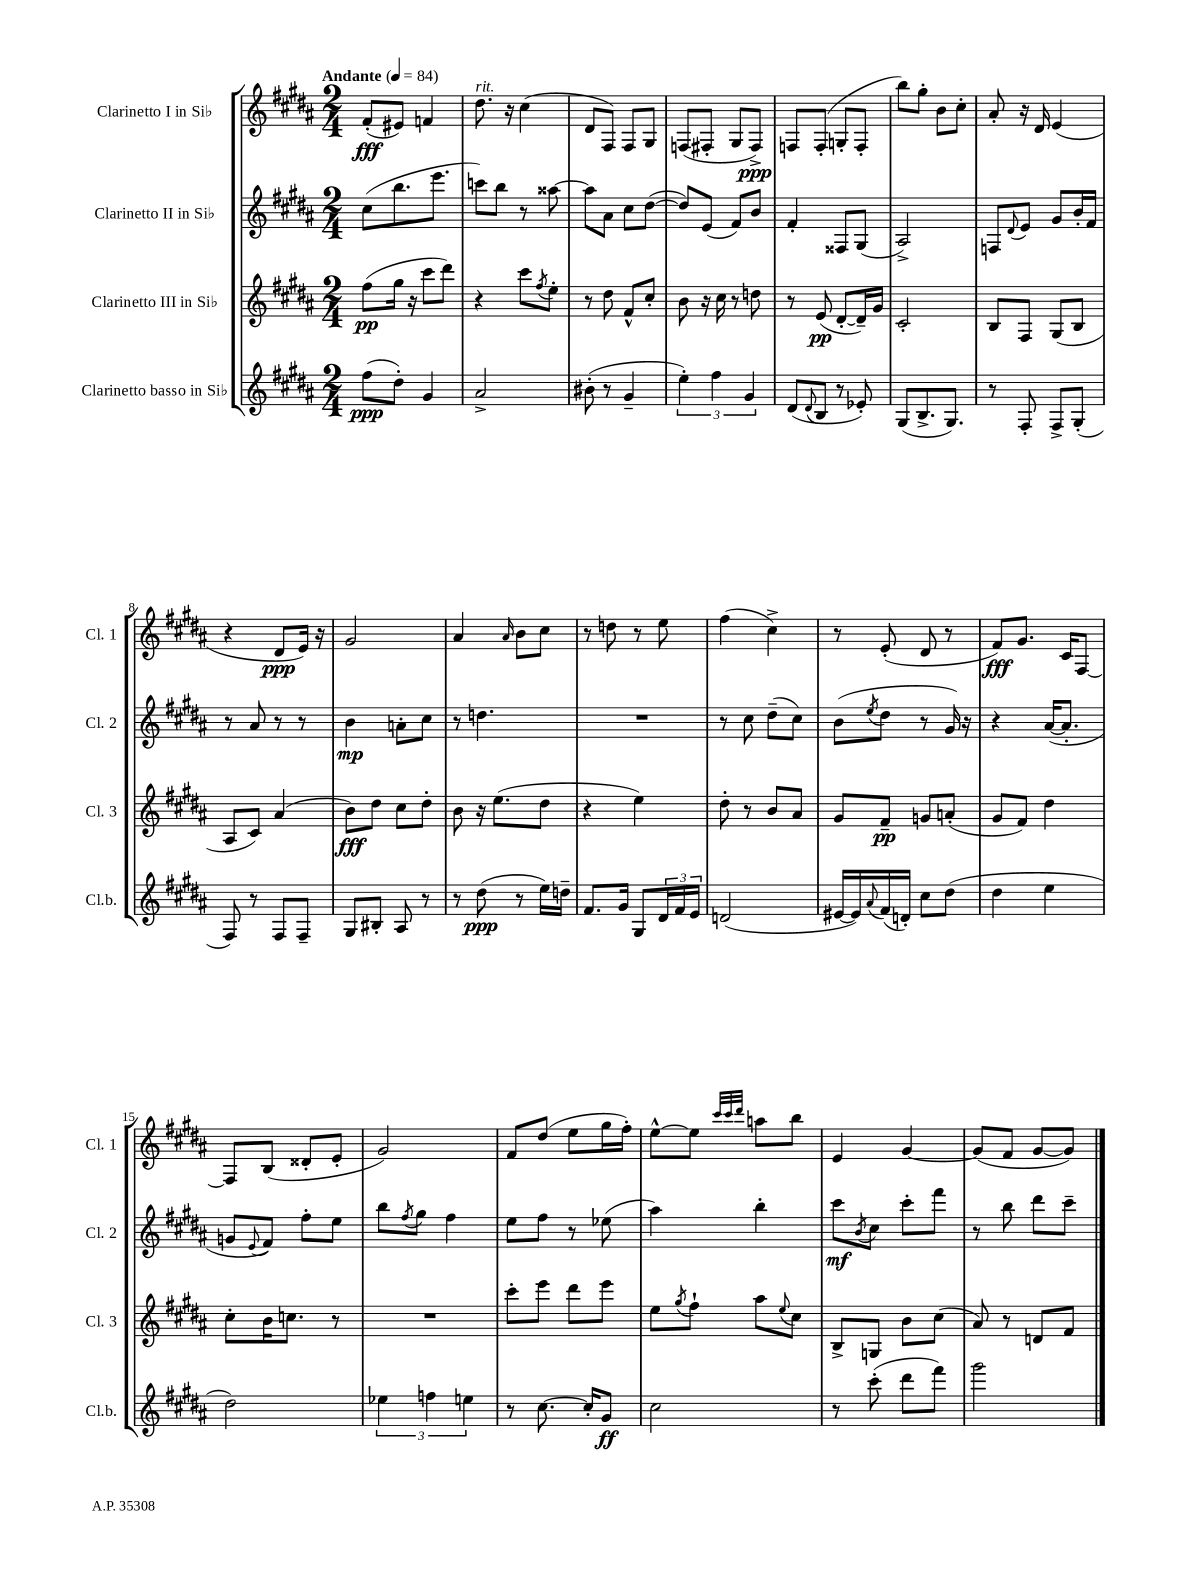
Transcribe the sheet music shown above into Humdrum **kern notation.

**kern	**dynam	**kern	**dynam	**kern	**dynam	**kern	**dynam
*part4	*part4	*part3	*part3	*part2	*part2	*part1	*part1
*staff4	*staff4	*staff3	*staff3	*staff2	*staff2	*staff1	*staff1
*I"Clarinetto basso in Si♭	*	*I"Clarinetto III in Si♭	*	*I"Clarinetto II in Si♭	*	*I"Clarinetto I in Si♭	*
*I'Cl.b.	*	*I'Cl. 3	*	*I'Cl. 2	*	*I'Cl. 1	*
*clefG2	*	*clefG2	*	*clefG2	*	*clefG2	*
*k[f#c#g#d#a#]	*	*k[f#c#g#d#a#]	*	*k[f#c#g#d#a#]	*	*k[f#c#g#d#a#]	*
*M2/4	*	*M2/4	*	*M2/4	*	*M2/4	*
*MM84	*	*MM84	*	*MM84	*	*MM84	*
=1	=1	=1	=1	=1	=1	=1	=1
!	!	!	!	!	!	!LO:TX:a:B:t=Andante	!
(8ff#\L	ppp	(8ff#\L	pp	(8cc#\L	.	(8f#'/L	fff
8dd#'\J)	.	16gg#\Jk	.	8.bb\	.	8e#X/J)	.
.	.	16r	.	.	.	.	.
4g#/	.	8ccc#\L	.	.	.	4fn/	.
.	.	.	.	8.eee\J	.	.	.
.	.	8ddd#\J)	.	.	.	.	.
=2	=2	=2	=2	=2	=2	=2	=2
!	!	!	!	!	!	!LO:TX:a:i:t=rit.	!
2a#^/	.	4r	.	8cccn\L)	.	8.dd#\	.
.	.	.	.	8bb\J	.	.	.
.	.	.	.	.	.	16r	.
.	.	8ccc#\L	.	8r	.	(4cc#\	.
.	.	8qff#/	.	.	.	.	.
.	.	8ee'\J	.	[8aa##X\	.	.	.
=3	=3	=3	=3	=3	=3	=3	=3
(8b#X'\	.	8r	.	8aa##\L]	.	8d#/L	.
8r	.	8dd#\	.	8a#\J	.	8F#/J)	.
4g#~/	.	8f#^^/L	.	8cc#\L	.	8F#/L	.
.	.	8cc#'/J	.	([8dd#\J	.	8G#/J	.
=4	=4	=4	=4	=4	=4	=4	=4
6ee'\)	.	8b\	.	8dd#/L])	.	(8Fn/L	.
.	.	16r	.	(8e/J	.	8F#X'/J	.
6ff#\	.	.	.	.	.	.	.
.	.	16cc#\	.	.	.	.	.
.	.	8r	.	8f#/L)	.	8G#/L	.
6g#/	.	.	.	.	.	.	.
.	.	8ddn\	.	8b/J	.	8F#^/J)	ppp
=5	=5	=5	=5	=5	=5	=5	=5
(8d#/L	.	8r	.	4f#'/	.	8Fn/L	.
8qqd#/	.	.	.	.	.	.	.
8B/J	.	(8e/	pp	.	.	(8F'/J	.
8r	.	[8d#'/L	.	8F##X/L	.	8Gn'/L	.
8e-X'/)	.	16d#~/L])	.	(8G#/J	.	8F'/J	.
.	.	16g#/JJ	.	.	.	.	.
=6	=6	=6	=6	=6	=6	=6	=6
(8G#/L	.	2c#'/	.	2A#^/)	.	8bb\L)	.
8.B^/	.	.	.	.	.	8gg#'\J	.
.	.	.	.	.	.	8b\L	.
8.G#/J)	.	.	.	.	.	.	.
.	.	.	.	.	.	8cc#'\J	.
=7	=7	=7	=7	=7	=7	=7	=7
8r	.	8B/L	.	8Fn/L	.	8a#'/	.
.	.	.	.	8qqd#/	.	.	.
8F#'/	.	8F#/J	.	8e/J	.	16r	.
.	.	.	.	.	.	16d#/	.
8F#^/L	.	(8G#/L	.	8g#/L	.	(4e/	.
(8G#'/J	.	8B/J	.	16b'/L	.	.	.
.	.	.	.	16f#/JJ	.	.	.
!!LO:LB:g=z
=8	=8	=8	=8	=8	=8	=8	=8
8F#/)	.	8A#/L	.	8r	.	4r	.
8r	.	8c#/J)	.	8a#/	.	.	.
8F#/L	.	(4a#/	.	8r	.	8d#/L	ppp
8F#~/J	.	.	.	8r	.	16e/Jk)	.
.	.	.	.	.	.	16r	.
=9	=9	=9	=9	=9	=9	=9	=9
8G#/L	.	8b\L)	fff	4b\	mp	2g#/	.
8B#X'/J	.	8dd#\J	.	.	.	.	.
8A#/	.	8cc#\L	.	8an'\L	.	.	.
8r	.	8dd#'\J	.	8cc#\J	.	.	.
=10	=10	=10	=10	=10	=10	=10	=10
8r	.	8b\	.	8r	.	4a#/	.
(8dd#\	ppp	16r	.	4.ddn\	.	.	.
.	.	(8.ee\L	.	.	.	.	.
.	.	.	.	.	.	16qqa#/	.
8r	.	.	.	.	.	8b\L	.
16ee\LL)	.	8dd#\J	.	.	.	8cc#\J	.
16ddn~\JJ	.	.	.	.	.	.	.
=11	=11	=11	=11	=11	=11	=11	=11
8.f#/L	.	4r	.	2r	.	8r	.
.	.	.	.	.	.	8ddn\	.
16g#/Jk	.	.	.	.	.	.	.
8G#/L	.	4ee\)	.	.	.	8r	.
24d#/L	.	.	.	.	.	8ee\	.
24f#/	.	.	.	.	.	.	.
24e/JJ	.	.	.	.	.	.	.
=12	=12	=12	=12	=12	=12	=12	=12
(2dn/	.	8dd#'\	.	8r	.	(4ff#\	.
.	.	8r	.	8cc#\	.	.	.
.	.	8b/L	.	(8dd#~\L	.	4cc#^\)	.
.	.	8a#/J	.	8cc#\J)	.	.	.
=13	=13	=13	=13	=13	=13	=13	=13
[16e#X/LL	.	8g#/L	.	(8b\L	.	8r	.
16e#/])	.	.	.	.	.	.	.
8qqa#/	.	.	.	8qee/	.	.	.
(16f#/	.	8f#~/J	pp	8dd#\J	.	(8e'/	.
16dn'/JJ)	.	.	.	.	.	.	.
8cc#\L	.	8gn/L	.	8r	.	8d#/	.
(8dd#\J	.	(8an'/J	.	16g#/)	.	8r	.
.	.	.	.	16r	.	.	.
=14	=14	=14	=14	=14	=14	=14	=14
4dd#\	.	8g#/L	.	4r	.	8f#/L)	fff
.	.	8f#/J)	.	.	.	8.g#/J	.
4ee\	.	4dd#\	.	([16a#/KL	.	.	.
.	.	.	.	8.a#'/J]	.	16c#/KL	.
.	.	.	.	.	.	[8F#/J	.
!!LO:LB:g=z
=15	=15	=15	=15	=15	=15	=15	=15
2dd#\)	.	8cc#'\L	.	8gn/L	.	8F#/L]	.
.	.	.	.	8qqe/	.	.	.
.	.	16b\K	.	8f#/J)	.	(8B/J	.
.	.	8.ccn\J	.	.	.	.	.
.	.	.	.	8ff#'\L	.	8d##X'/L	.
.	.	8r	.	8ee\J	.	8e'/J	.
=16	=16	=16	=16	=16	=16	=16	=16
6ee-X\	.	2r	.	8bb\L	.	2g#/)	.
.	.	.	.	8qff#/	.	.	.
.	.	.	.	8gg#\J	.	.	.
6ffn\	.	.	.	.	.	.	.
.	.	.	.	4ff#\	.	.	.
6een\	.	.	.	.	.	.	.
=17	=17	=17	=17	=17	=17	=17	=17
8r	.	8ccc#'\L	.	8ee\L	.	8f#/L	.
[8.cc#\	.	8eee\J	.	8ff#\J	.	(8dd#/J	.
.	.	8ddd#\L	.	8r	.	8ee\L	.
16cc#'/KL]	.	.	.	.	.	.	.
8g#/J	ff	8eee\J	.	(8ee-X\	.	16gg#\L	.
.	.	.	.	.	.	16ff#'\JJ)	.
=18	=18	=18	=18	=18	=18	=18	=18
2cc#\	.	8ee\L	.	4aa#\)	.	[8ee^^\L	.
.	.	8qgg#/	.	.	.	.	.
.	.	8ff#`\J	.	.	.	8ee\J]	.
.	.	.	.	.	.	32qqccc#/LLL	.
.	.	.	.	.	.	32qqccc#/	.
.	.	.	.	.	.	32qqddd#/JJJ	.
.	.	8aa#\L	.	4bb'\	.	8aan\L	.
.	.	8qqee/	.	.	.	.	.
.	.	8cc#\J	.	.	.	8bb\J	.
=19	=19	=19	=19	=19	=19	=19	=19
8r	.	8B^/L	.	8ccc#\L	mf	4e/	.
.	.	.	.	8qb/	.	.	.
(8ccc#'\	.	8Gn/J	.	8cc#\J	.	.	.
8ddd#\L	.	8b\L	.	8ccc#'\L	.	[4g#/	.
8fff#\J)	.	(8cc#\J	.	8fff#\J	.	.	.
=20	=20	=20	=20	=20	=20	=20	=20
2ggg#\	.	8a#/)	.	8r	.	(8g#/L]	.
.	.	8r	.	8bb\	.	8f#/J	.
.	.	8dn/L	.	8ddd#\L	.	[8g#/L	.
.	.	8f#/J	.	8ccc#~\J	.	8g#/J])	.
==	==	==	==	==	==	==	==
*-	*-	*-	*-	*-	*-	*-	*-
